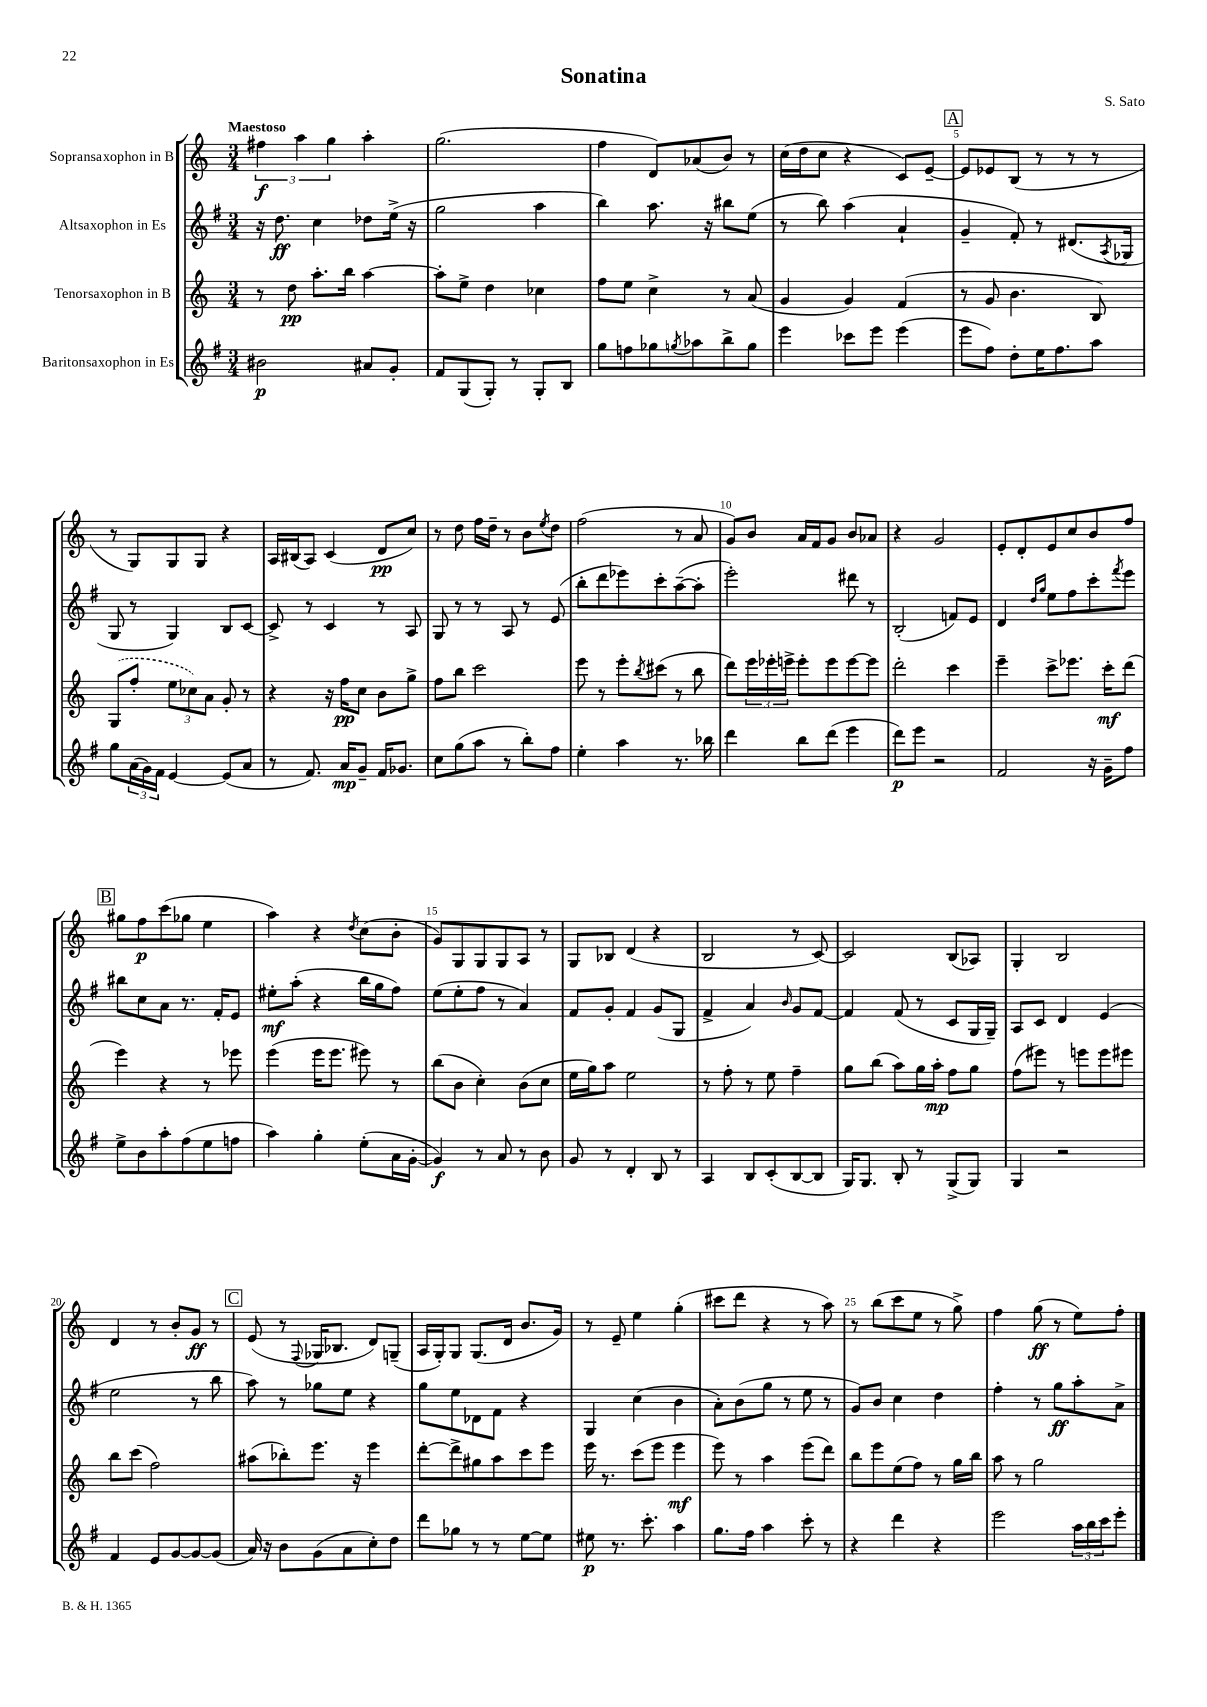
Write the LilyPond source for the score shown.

\header { title = "Sonatina" composer = "S. Sato" }
<<
\new StaffGroup <<
\new Staff = "s0" \with { instrumentName = "Sopransaxophon in B" } {
    \clef treble \key c \major \numericTimeSignature \time 3/4 \tempo "Maestoso"
    \tuplet 3/2 { fis''4\f a''4 g''4 } a''4-. |
    g''2.( |
    f''4 d'8) aes'8( b'8) r8 |
    c''16( d''16 c''8 r4 c'8) e'8~-- |
    \mark \markup { \box "A" } e'8 ees'8 b8( r8 r8 r8 |
    r8 g8) g8 g8 r4 |
    a16 bis16( a8) c'4( d'8\pp c''8) |
    r8 d''8 f''16 d''16-- r8 b'8 \acciaccatura { e''8 } d''8 |
    f''2( r8 a'8 |
    g'8) b'8 a'16 f'16 g'8 b'8 aes'8 |
    r4 g'2 |
    e'8-. d'8-. e'8 c''8 b'8 f''8 |
    \mark \markup { \box "B" } gis''8 f''8\p c'''8( ges''8 e''4 |
    a''4) r4 \acciaccatura { d''8 } c''8( b'8-. |
    g'8) g8 g8 g8 a8 r8 |
    g8 bes8 d'4( r4 |
    b2 r8 c'8~) |
    c'2 b8( aes8) |
    g4-. b2 |
    d'4 r8 b'8-. g'8\ff r8 |
    \mark \markup { \box "C" } e'8( r8 \appoggiatura { f8 } ges16 bes8. d'8) g8--( |
    a16 g16-.) g8 g8.( d'16 b'8. g'16) |
    r8 e'8-- e''4 g''4-.( |
    cis'''8 d'''8 r4 r8 a''8) |
    r8 b''8( c'''8 e''8 r8 g''8->) |
    f''4 g''8\ff( r8 e''8) f''8-. \bar "|." |
}
\new Staff = "s1" \with { instrumentName = "Altsaxophon in Es" } {
    \clef treble \key g \major \numericTimeSignature \time 3/4
    r16 d''8.\ff c''4 des''8 e''16->( r16 |
    g''2 a''4 |
    b''4) a''8. r16 bis''8 e''8( |
    r8 b''8) a''4( a'4-! |
    \mark \markup { \box "A" } g'4-- fis'8-.) r8 dis'8.( \acciaccatura { a8 } ges16 |
    g8 r8 g4) b8 c'8~ |
    c'8-> r8 c'4 r8 a8 |
    g8 r8 r8 a8 r8 e'8( |
    b''8-. d'''8 ees'''8) c'''8-. a''8~--( a''8-. |
    e'''2-.) dis'''8 r8 |
    b2-.( f'8) e'8 |
    d'4 \grace { d''16 g''16 } e''8 fis''8 c'''8-. \acciaccatura { fis'''8 } e'''8 |
    \mark \markup { \box "B" } bis''8 c''8 a'8 r8. fis'16-. e'8 |
    eis''8-.\mf a''8-.( r4 b''16 g''16 fis''8) |
    e''8( e''8-. fis''8 r8 a'4) |
    fis'8 g'8-. fis'4 g'8( g8 |
    fis'4-> a'4) \grace { b'16 } g'8 fis'8~ |
    fis'4 fis'8( r8 c'8 g16 g16--) |
    a8 c'8 d'4 e'4( |
    e''2 r8 b''8 |
    \mark \markup { \box "C" } a''8) r8 ges''8 e''8 r4 |
    g''8 e''8 des'8 fis'8 r4 |
    g4 c''4( b'4 |
    a'8-.) b'8( g''8 r8 e''8 r8 |
    g'8) b'8 c''4 d''4 |
    fis''4-. r8 g''8\ff a''8-. a'8-> \bar "|." |
}
\new Staff = "s2" \with { instrumentName = "Tenorsaxophon in B" } {
    \clef treble \key c \major \numericTimeSignature \time 3/4
    r8 d''8\pp a''8.-. b''16 a''4~ |
    a''8-. e''8-> d''4 ces''4 |
    f''8 e''8 c''4-> r8 a'8( |
    g'4 g'4) f'4( |
    \mark \markup { \box "A" } r8 g'8 b'4. b8) |
    \once \slurDashed g8( f''8-. \tuplet 3/2 { e''8 ces''8) a'8 } g'8-. r8 |
    r4 r16 f''16\pp c''8 b'8 g''8-> |
    f''8 b''8 c'''2 |
    e'''8 r8 e'''8-. \acciaccatura { b''8 } cis'''8( r8 b''8 |
    d'''8) \tuplet 3/2 { e'''16 ees'''16-. e'''16-> } e'''8-. e'''8 e'''8~ e'''8 |
    d'''2-. c'''4 |
    e'''4-- c'''8-> ees'''8. c'''16-.\mf d'''8( |
    \mark \markup { \box "B" } e'''4) r4 r8 ees'''8 |
    e'''4( e'''16 e'''8. eis'''8) r8 |
    b''8( b'8 c''4-.) b'8( c''8 |
    e''16 g''16) a''8 e''2 |
    r8 f''8-. r8 e''8 f''4-- |
    g''8 b''8( a''8) g''16 a''16-.\mp f''8 g''8 |
    f''8( eis'''8) r8 e'''8 e'''8 eis'''8 |
    b''8 c'''8( f''2) |
    \mark \markup { \box "C" } ais''8( bes''8-.) e'''8. r16 e'''4 |
    d'''8~-. d'''8-> gis''8 a''8 c'''8 e'''8 |
    e'''16 r8. c'''8( e'''8 e'''4\mf |
    e'''8) r8 a''4 e'''8( d'''8) |
    b''8 e'''8 e''8( f''8) r8 g''16 b''16 |
    a''8 r8 g''2 \bar "|." |
}
\new Staff = "s3" \with { instrumentName = "Baritonsaxophon in Es" } {
    \clef treble \key g \major \numericTimeSignature \time 3/4
    bis'2\p ais'8 g'8-. |
    fis'8 g8( g8-.) r8 g8-. b8 |
    g''8 f''8 ges''8 \acciaccatura { g''8 } aes''8 b''8-> g''8 |
    e'''4 ces'''8 e'''8 e'''4( |
    \mark \markup { \box "A" } e'''8 fis''8) d''8-. e''16 fis''8. a''8 |
    g''8 \tuplet 3/2 { a'16( g'16) fis'16 } e'4~ e'8( a'8 |
    r8 fis'8.) a'16\mp g'8-- fis'16 ges'8. |
    c''8 g''8( a''8 r8 b''8-.) fis''8 |
    e''4-. a''4 r8. bes''16 |
    d'''4 b''8 d'''8( e'''4 |
    d'''8\p) e'''8 r2 |
    fis'2 r16 g'16-- fis''8 |
    \mark \markup { \box "B" } e''8-> b'8 a''8-. fis''8( e''8 f''8 |
    a''4) g''4-. e''8-.( a'16 g'16~-. |
    g'4\f) r8 a'8 r8 b'8 |
    g'8 r8 d'4-. b8 r8 |
    a4 b8 c'8-.( b8~ b8 |
    g16) g8. b8-. r8 g8->( g8) |
    g4 r2 |
    fis'4 e'8 g'8~ g'8~ g'8( |
    \mark \markup { \box "C" } a'16) r16 b'8 g'8( a'8 c''8-.) d''8 |
    d'''8 ges''8 r8 r8 e''8~ e''8 |
    eis''8\p r8. c'''8.-. a''4 |
    g''8. fis''16 a''4 c'''8-. r8 |
    r4 d'''4 r4 |
    e'''2 \tuplet 3/2 { a''16 b''16 c'''16 } e'''8-. \bar "|." |
}
>>
>>
\layout { \context { \Score \override BarNumber.break-visibility = ##(#f #t #t) barNumberVisibility = #(every-nth-bar-number-visible 5) } }
